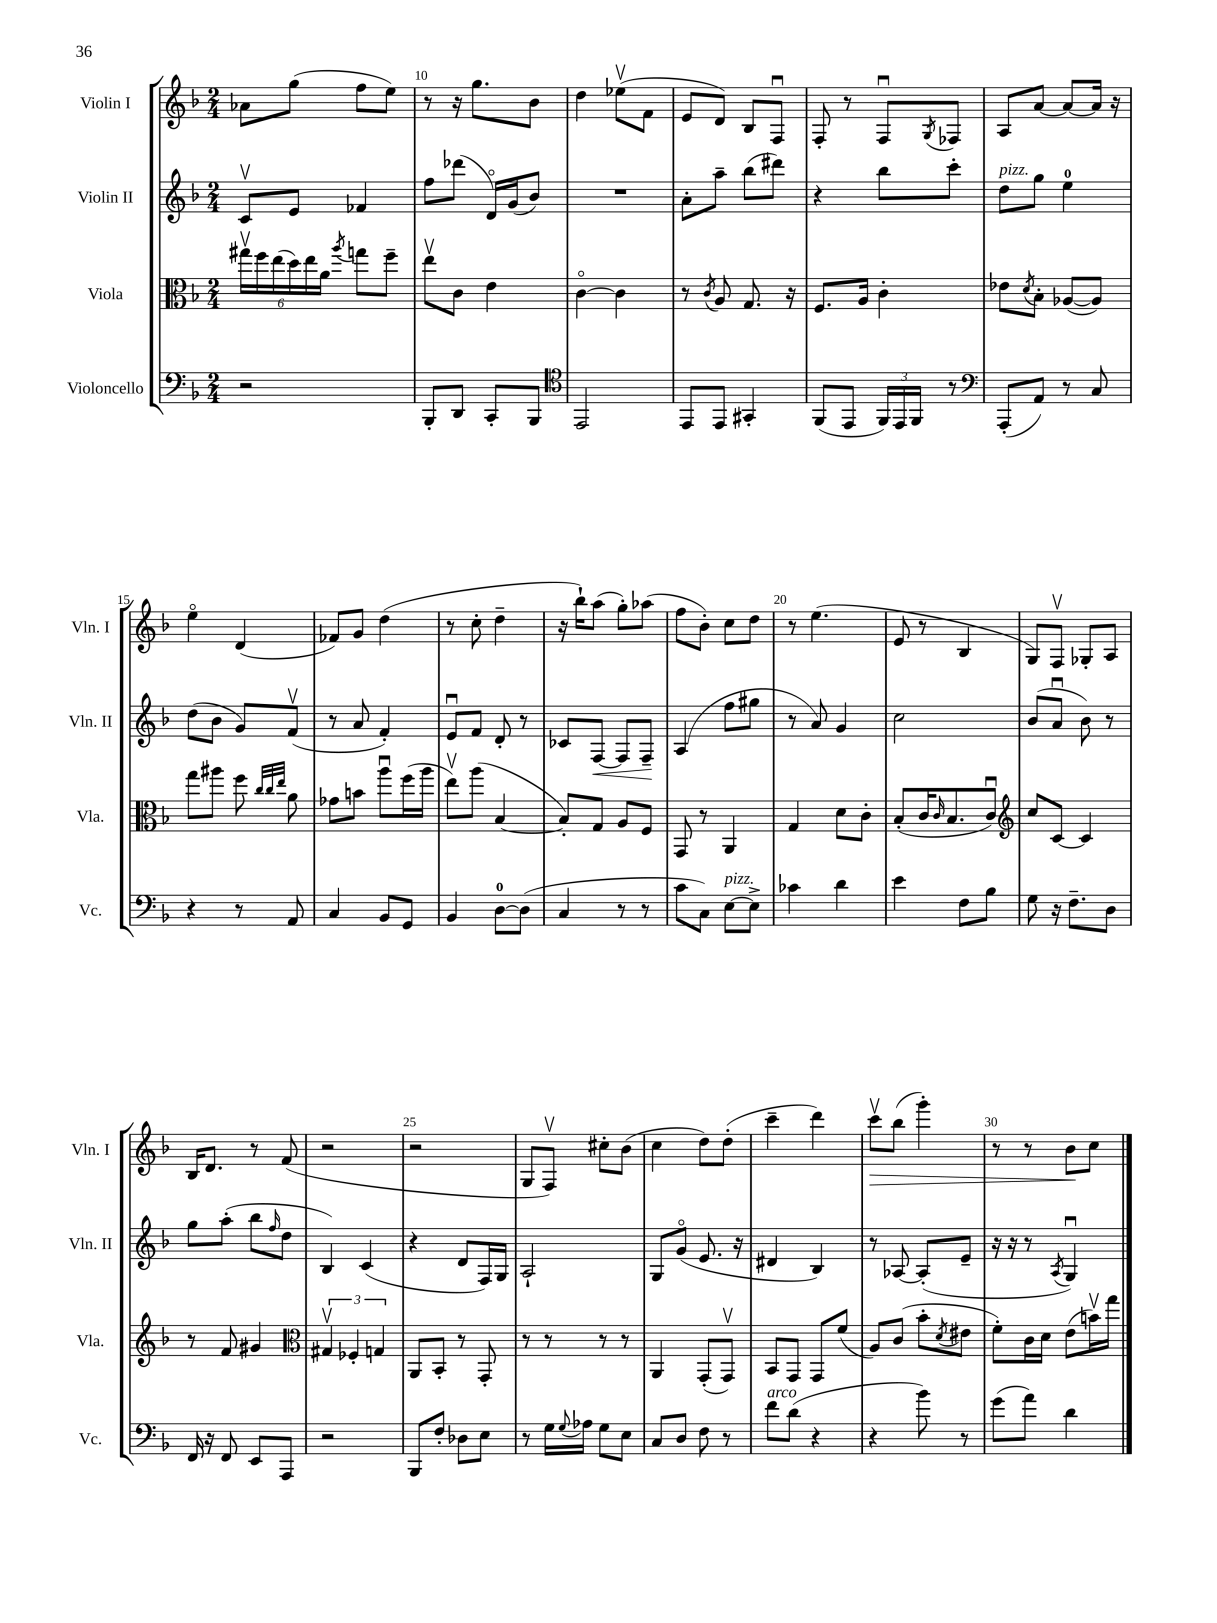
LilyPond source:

<<
\new StaffGroup <<
\new Staff = "s0" \with { instrumentName = "Violin I" shortInstrumentName = "Vln. I" } {
    \clef treble \key f \major \numericTimeSignature \time 2/4
    aes'8 g''8( f''8 e''8) |
    r8 r16 g''8. bes'8 |
    d''4 ees''8\upbow( f'8 |
    e'8 d'8) bes8 f8\downbow |
    f8-. r8 f8\downbow \acciaccatura { g8 } fes8 |
    a8 a'8~ a'8~ a'16 r16 |
    e''4\flageolet d'4( |
    fes'8) g'8 d''4( |
    r8 c''8-. d''4-- |
    r16 bes''16-!) a''8( g''8-.) aes''8( |
    f''8 bes'8-.) c''8 d''8 |
    r8 e''4.( |
    e'8 r8 bes4 |
    g8) f8\upbow ges8-. a8 |
    bes16 d'8. r8 f'8( |
    r2 |
    r2 |
    g8 f8\upbow) cis''8-. bes'8( |
    c''4 d''8) d''8-.( |
    c'''4-- d'''4) |
    c'''8\upbow\> bes''8( g'''4-.) |
    r8 r8 bes'8\! c''8 \bar "|." |
}
\new Staff = "s1" \with { instrumentName = "Violin II" shortInstrumentName = "Vln. II" } {
    \clef treble \key f \major \numericTimeSignature \time 2/4
    c'8\upbow e'8 fes'4 |
    f''8 des'''8( d'16\flageolet) g'16( bes'8) |
    R2 |
    a'8-. a''8-- bes''8( dis'''8) |
    r4 bes''8 c'''8-. |
    d''8^\markup { \italic "pizz." } g''8 e''4-0 |
    d''8( bes'8 g'8) f'8\upbow( |
    r8 a'8 f'4-.) |
    e'8\downbow f'8 d'8-. r8 |
    ces'8 f8~\< f8 f8--\! |
    a4( f''8 gis''8 |
    r8 a'8) g'4 |
    c''2 |
    bes'8( a'8\downbow bes'8) r8 |
    g''8 a''8-.( bes''8 \grace { f''16 } d''8 |
    bes4) c'4( |
    r4 d'8 f16) g16 |
    a2-! |
    g8 g'8\flageolet( e'8. r16 |
    dis'4 bes4) |
    r8 aes8~ aes8-.( e'8-- |
    r16 r16 r8 \acciaccatura { a8 } g4\downbow) \bar "|." |
}
\new Staff = "s2" \with { instrumentName = "Viola" shortInstrumentName = "Vla." } {
    \clef alto \key f \major \numericTimeSignature \time 2/4
    \tuplet 6/4 { gis''16\upbow f''16 e''16( d''16) e''16 a'16 } \acciaccatura { a''8 } g''8 f''8-- |
    e''8\upbow c'8 e'4 |
    c'4~\flageolet c'4 |
    r8 \acciaccatura { c'8 } a8 g8. r16 |
    f8. a16 c'4-. |
    ees'8 \acciaccatura { d'8 } bes8-. aes8~( aes8) |
    g''8 ais''8 f''8 \grace { c''32 c''32 e''32 } a'8 |
    ges'8 b'8 a''8\downbow f''16( a''16 |
    e''8\upbow) a''8( bes4~ |
    bes8-.) g8 a8 f8 |
    g,8 r8 a,4 |
    g4 d'8 c'8-. |
    bes8-.( c'16 \grace { c'16 } bes8. c'8\downbow) |
    \clef treble c''8 c'8~ c'4 |
    r8 f'8 gis'4 |
    \clef alto \tuplet 3/2 { gis4\upbow fes4-. g4 } |
    a,8 bes,8-. r8 g,8-. |
    r8 r8 r8 r8 |
    a,4 g,8-.( g,8\upbow) |
    bes,8 g,8 g,8 f'8( |
    a8) c'8( bes'8-. \acciaccatura { d'8 } eis'8 |
    f'8-.) c'16 d'16 e'8( b'16\upbow) g''16 \bar "|." |
}
\new Staff = "s3" \with { instrumentName = "Violoncello" shortInstrumentName = "Vc." } {
    \clef bass \key f \major \numericTimeSignature \time 2/4
    r2 |
    bes,,8-. d,8 c,8-. bes,,8 |
    \clef tenor e,2 |
    e,8 e,8 gis,4-. |
    f,8( e,8 \tuplet 3/2 { f,16) e,16 f,16 } r8 |
    \clef bass a,,8-.( a,8) r8 c8 |
    r4 r8 a,8 |
    c4 bes,8 g,8 |
    bes,4 d8-0~ d8( |
    c4 r8 r8 |
    c'8 c8) e8~^\markup { \italic "pizz." } e8-> |
    ces'4 d'4 |
    e'4 f8 bes8 |
    g8 r16 f8.-- d8 |
    f,16 r16 f,8 e,8 a,,8 |
    r2 |
    bes,,8 f8-. des8 e8 |
    r8 g16 \appoggiatura { g8 } aes16 g8 e8 |
    c8 d8 f8 r8 |
    f'8^\markup { \italic "arco" } d'8( r4 |
    r4 bes'8) r8 |
    g'8( a'8) d'4 \bar "|." |
}
>>
>>
\layout { \context { \Score currentBarNumber = #9 \override BarNumber.break-visibility = ##(#f #t #t) barNumberVisibility = #(every-nth-bar-number-visible 5) } }
